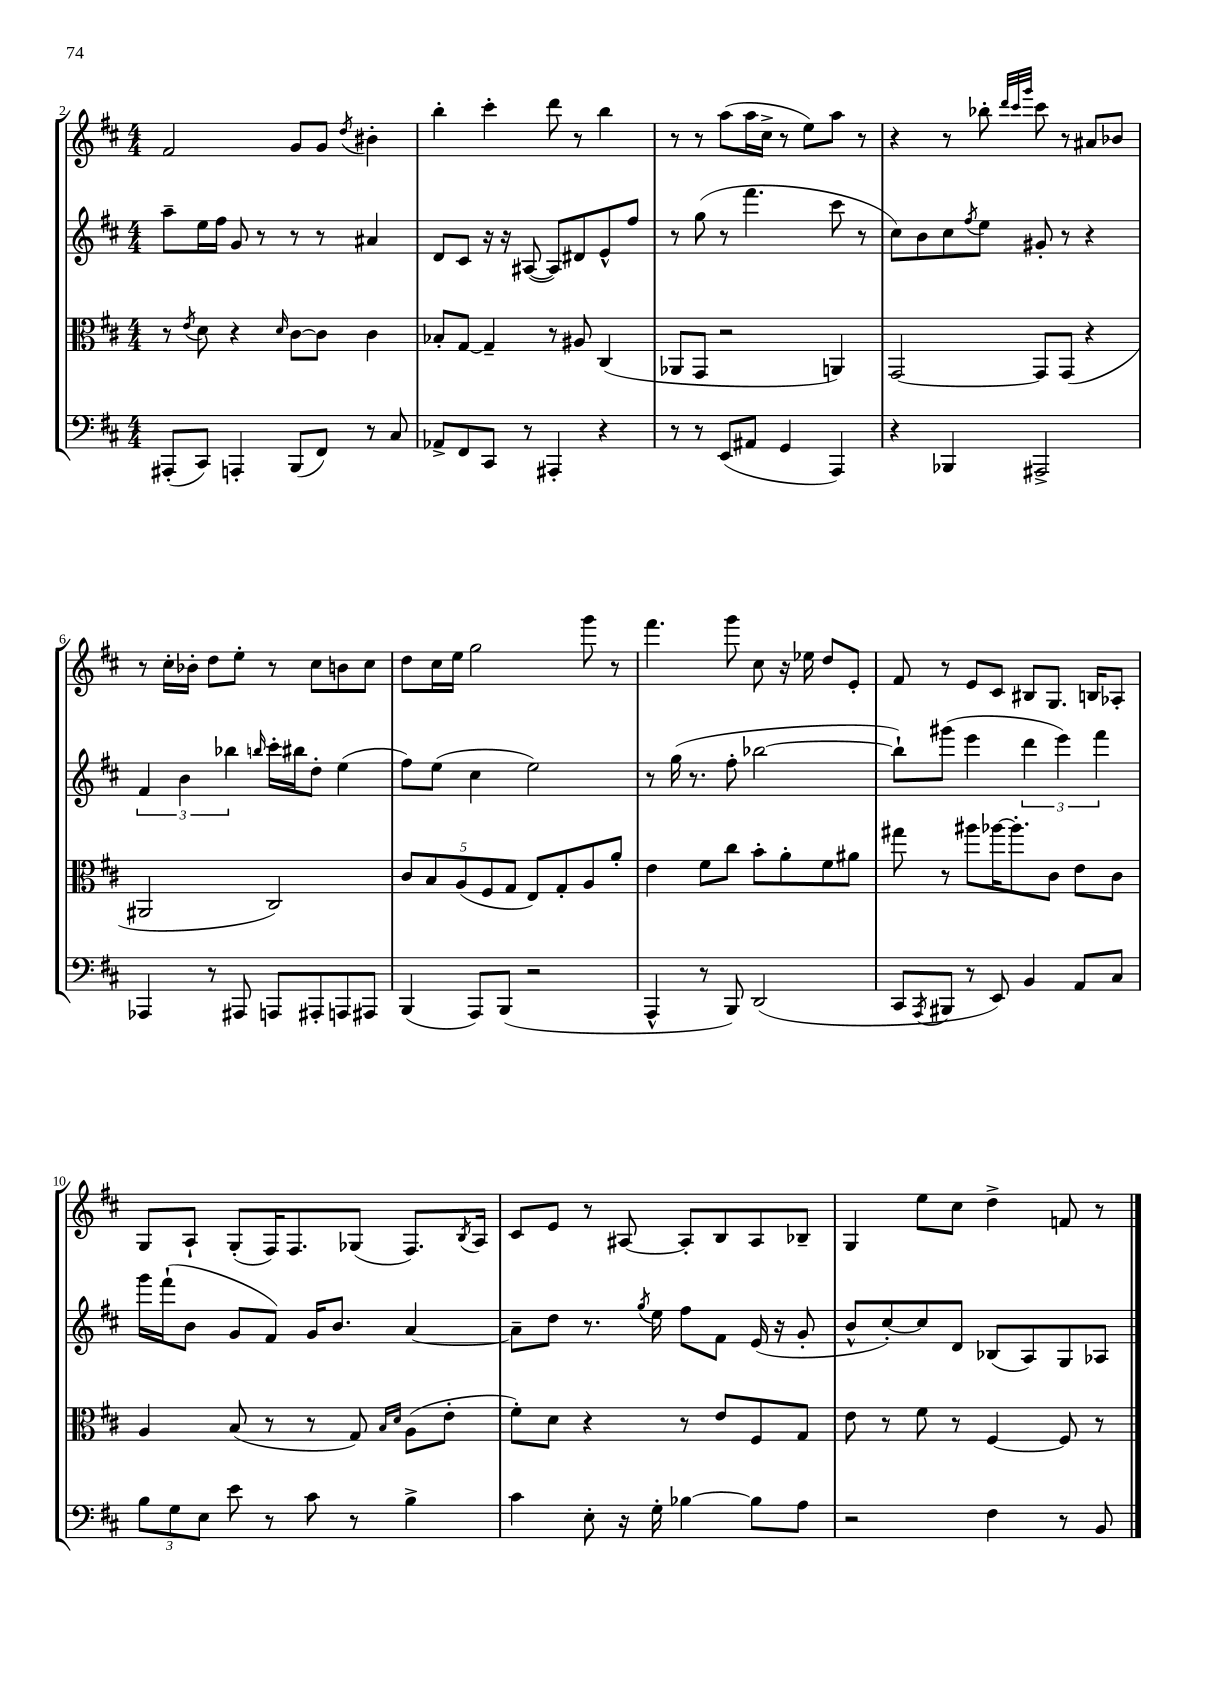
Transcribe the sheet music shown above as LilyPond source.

<<
\new StaffGroup <<
\new Staff = "s0" {
    \clef treble \key d \major \numericTimeSignature \time 4/4
    fis'2 g'8 g'8 \acciaccatura { d''8 } bis'4-. |
    b''4-. cis'''4-. d'''8 r8 b''4 |
    r8 r8 a''8( a''16 cis''16-> r8 e''8) a''8 r8 |
    r4 r8 bes''8-. \grace { d'''32 cis'''32 g'''32 } cis'''8 r8 ais'8 bes'8 |
    r8 cis''16-. bes'16-. d''8 e''8-. r8 cis''8 b'8 cis''8 |
    d''8 cis''16 e''16 g''2 g'''8 r8 |
    fis'''4. g'''8 cis''8 r16 ees''16 d''8 e'8-. |
    fis'8 r8 e'8 cis'8 bis8 g8. b16 aes8-. |
    g8 a8-! g8-.( fis16) fis8. ges8( fis8.) \acciaccatura { b8 } a16 |
    cis'8 e'8 r8 ais8~ ais8-. b8 ais8 bes8-- |
    g4 e''8 cis''8 d''4-> f'8 r8 \bar "|." |
}
\new Staff = "s1" {
    \clef treble \key d \major \numericTimeSignature \time 4/4
    a''8-- e''16 fis''16 g'8 r8 r8 r8 ais'4 |
    d'8 cis'8 r16 r16 ais8~( ais8) dis'8 e'8-^ fis''8 |
    r8 g''8( r8 fis'''4. cis'''8 r8 |
    cis''8) b'8 cis''8 \acciaccatura { fis''8 } e''8 gis'8-. r8 r4 |
    \tuplet 3/2 { fis'4 b'4 bes''4 } \grace { b''16 } cis'''16-. bis''16 d''8-. e''4( |
    fis''8) e''8( cis''4 e''2) |
    r8 g''16( r8. fis''8-. bes''2~ |
    bes''8-!) gis'''8( e'''4 \tuplet 3/2 { d'''4 e'''4) fis'''4 } |
    g'''16 fis'''16-!( b'8 g'8 fis'8) g'16 b'8. a'4~ |
    a'8-- d''8 r8. \acciaccatura { g''8 } e''16 fis''8 fis'8 e'16( r16 g'8-. |
    b'8-^ cis''8~-.) cis''8 d'8 bes8( a8) g8 aes8 \bar "|." |
}
\new Staff = "s2" {
    \clef alto \key d \major \numericTimeSignature \time 4/4
    r8 \acciaccatura { e'8 } d'8 r4 \grace { d'16 } cis'8~ cis'8 cis'4 |
    bes8-. g8~ g4-- r8 ais8 cis4( |
    aes,8 g,8 r2 a,4) |
    g,2~ g,8 g,8( r4 |
    ais,2 cis2) |
    \tuplet 5/4 { cis'8 b8 a8( fis8 g8 } e8) g8-. a8 a'8-. |
    e'4 fis'8 cis''8 b'8-. a'8-. fis'8 ais'8 |
    gis''8 r8 ais''8 aes''16~ aes''8.-. cis'8 e'8 cis'8 |
    a4 b8( r8 r8 g8) \grace { b16 d'16 } a8( e'8-. |
    fis'8-.) d'8 r4 r8 e'8 fis8 g8 |
    e'8 r8 fis'8 r8 fis4~ fis8 r8 \bar "|." |
}
\new Staff = "s3" {
    \clef bass \key d \major \numericTimeSignature \time 4/4
    ais,,8-.( cis,8) a,,4-. b,,8( fis,8) r8 cis8 |
    aes,8-> fis,8 cis,8 r8 ais,,4-. r4 |
    r8 r8 e,8( ais,8 g,4 a,,4) |
    r4 bes,,4 ais,,2-> |
    aes,,4 r8 ais,,8 a,,8 ais,,8-. a,,8 ais,,8 |
    b,,4( a,,8) b,,8( r2 |
    a,,4-^ r8 b,,8) d,2( |
    cis,8 \acciaccatura { a,,8 } bis,,8 r8 e,8) b,4 a,8 cis8 |
    \tuplet 3/2 { b8 g8 e8 } e'8 r8 cis'8 r8 b4-> |
    cis'4 e8-. r16 g16-. bes4~ bes8 a8 |
    r2 fis4 r8 b,8 \bar "|." |
}
>>
>>
\layout { \context { \Score currentBarNumber = #2 } }
